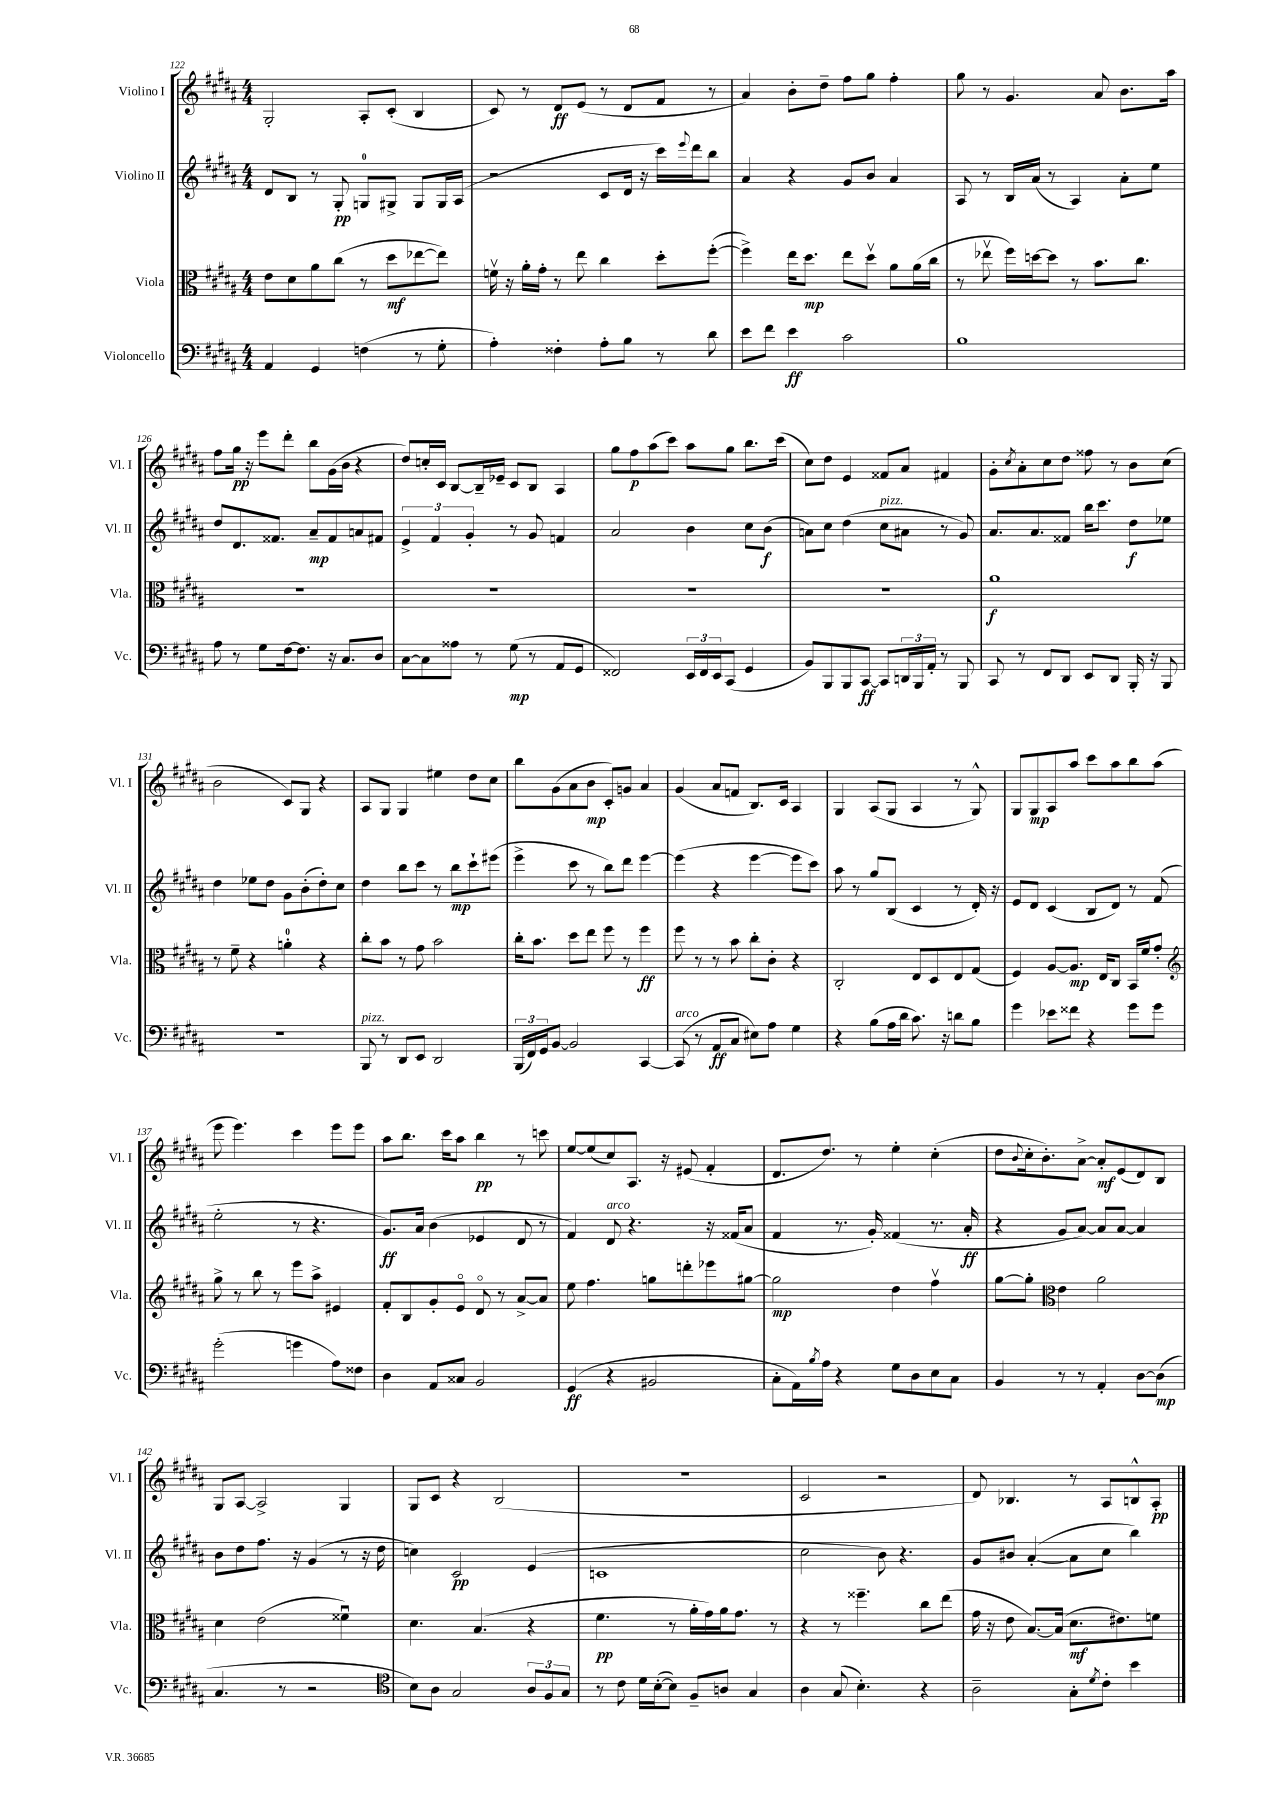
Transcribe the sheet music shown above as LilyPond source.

<<
\new StaffGroup <<
\new Staff = "s0" \with { instrumentName = "Violino I" shortInstrumentName = "Vl. I" } {
    \clef treble \key b \major \numericTimeSignature \time 4/4
    gis2-. ais8-. cis'8-.( b4 |
    cis'8) r8 dis'8\ff e'8( r8 dis'8 fis'8 r8 |
    ais'4) b'8-. dis''8-- fis''8 gis''8 fis''4-. |
    gis''8 r8 gis'4. ais'8 b'8. ais''16 |
    fis''8 gis''16\pp r16 e'''8 dis'''8-. b''8 gis'16( b'16 r4 |
    dis''8) c''16-. cis'16 b8~ b16-- ees'16-- cis'8 b8 ais4 |
    gis''8 fis''8\p ais''8( cis'''8) ais''8 gis''8 b''8. cis'''16( |
    cis''8) dis''8 e'4 fisis'8 ais'8 fis'4 |
    gis'8-. \acciaccatura { cis''8 } ais'8-. cis''8 dis''8 fisis''8 r8 b'8 cis''8( |
    b'2 cis'8) gis8 r4 |
    ais8 gis8 gis4 eis''4 dis''8 cis''8 |
    b''8 gis'8( ais'8 b'8\mp cis'8-.) g'8 ais'4 |
    gis'4( ais'8 f'8 b8.) cis'16 ais4 |
    gis4 ais8( gis8 ais4 r8 gis8-^) |
    gis8 gis8\mp ais8 ais''8 cis'''8 ais''8 b''8 ais''8( |
    e'''8 e'''4.) cis'''4 e'''8 e'''8 |
    ais''8 b''8. cis'''16 ais''8 b''4\pp r8 c'''8 |
    e''8~ e''8( cis''8) ais8. r16 eis'8( fis'4-. |
    dis'8. dis''8.) r8 e''4-. cis''4-.( |
    dis''8 \appoggiatura { b'8 } cis''16-. b'8.-.) ais'8~-> ais'8-.\mf e'8( dis'8) b8 |
    gis8 ais8~ ais2-> gis4 |
    gis8 cis'8 r4 b2( |
    R1 |
    cis'2 r2 |
    dis'8) bes4. r8 ais8 b8-^ ais8-.\pp \bar "|." |
}
\new Staff = "s1" \with { instrumentName = "Violino II" shortInstrumentName = "Vl. II" } {
    \clef treble \key b \major \numericTimeSignature \time 4/4
    dis'8 b8 r8 gis8-.\pp g8-0 gis8-> gis8 gis16 ais16( |
    r2 cis'8 dis'16 r16 cis'''16) \appoggiatura { e'''8 } dis'''16 b''8 |
    ais'4 r4 gis'8 b'8 ais'4 |
    ais8 r8 b16 ais'16( r8 ais4) ais'8-. e''8 |
    dis''8 dis'8. fisis'8. ais'8--\mp fisis'8 a'8 fis'8 |
    \tuplet 3/2 { e'4-> fis'4 gis'4-. } r8 gis'8 f'4 |
    ais'2 b'4 cis''8 b'8\f( |
    a'8) cis''8 dis''4( cis''8^\markup { \italic "pizz." } ais'8 r8 gis'8) |
    ais'8. ais'8. fisis'8 b''16 cis'''8. dis''8\f ees''8 |
    dis''4 ees''8 dis''8 gis'8 b'8-.( dis''8-.) cis''8 |
    dis''4 b''8 cis'''8 r8 b''8\mp cis'''8-! eis'''8( |
    e'''4-> cis'''8 r8 b''8) dis'''8 e'''4~ |
    e'''4( r4 e'''4~ e'''8 cis'''8) |
    ais''8 r8 gis''8 b8( cis'4 r8 dis'16-.) r16 |
    e'8 dis'8 cis'4( b8 dis'8) r8 fis'8( |
    e''2-. r8 r4. |
    gis'8.\ff) ais'16 b'4( ees'4 dis'8 r8 |
    fis'4) dis'8^\markup { \italic "arco" } r4. r16 fisis'16( ais'8 |
    fis'4 r8. gis'16-.) fisis'4( r8. ais'16-.\ff |
    r4 gis'8 ais'8~) ais'8 ais'8~ ais'4 |
    b'8 dis''8 fis''8. r16 gis'4( r8 r16 dis''16 |
    c''4) cis'2\pp e'4( |
    c'1 |
    cis''2 b'8) r4. |
    gis'8 bis'8 ais'4~-.( ais'8 cis''8 b''4) \bar "|." |
}
\new Staff = "s2" \with { instrumentName = "Viola" shortInstrumentName = "Vla." } {
    \clef alto \key b \major \numericTimeSignature \time 4/4
    e'8 dis'8 ais'8 cis''8( r8 dis''8\mf ees''8~ ees''8) |
    f'16\upbow r16 ais'16-. gis'16-. r8 e''8 cis''4 dis''8-. fis''8~-.( |
    fis''4->) e''16 dis''8.\mp e''8 dis''8\upbow ais'8 ais'16( cis''16 |
    r8 ees''8\upbow fis''16) d''16~ d''8 r8 b'8. cis''8. |
    R1 |
    R1 |
    R1 |
    R1 |
    ais'1\f |
    r8 fis'8-- r4 a'4-0-. r4 |
    cis''8-. b'8 r8 gis'8 b'2 |
    cis''16-. b'8. dis''8 e''8 fis''8 r8 fis''4\ff |
    fis''8 r8 r8 b'8 cis''8-. cis'8-. r4 |
    cis2-. e8 dis8 e8 gis8( |
    fis4) ais8~ ais8.\mp e16 cis8 b,16 fis'16 gis'8-. |
    \clef treble gis''8-> r8 b''8 r8 e'''8 ais''8-> eis'4 |
    fis'8-. b8 gis'8-. e'8\flageolet dis'8\flageolet r8 ais'8~-> ais'8 |
    e''8 fis''4. g''8 d'''8-. ees'''8 gis''8~ |
    gis''2\mp dis''4 fis''4\upbow |
    gis''8~ gis''8-. \clef alto e'4 ais'2 |
    dis'4 e'2( fisis'4\downbow) |
    dis'4. b4.( r4 |
    fis'4.\pp r8 ais'16-. gis'16) ais'16 gis'8. r8 |
    r4 r8 fisis''4.-- cis''8 e''8( |
    gis'16 r16 e'8 b8.~) b16( dis'8.\mf eis'8.) f'8 \bar "|." |
}
\new Staff = "s3" \with { instrumentName = "Violoncello" shortInstrumentName = "Vc." } {
    \clef bass \key b \major \numericTimeSignature \time 4/4
    ais,4 gis,4 f4( r8 gis8-. |
    ais4-.) fisis4-. ais8-. b8 r8 dis'8 |
    e'8 fis'8 e'4\ff cis'2 |
    b1 |
    ais8 r8 gis8 fis16~ fis8. r16 cis8. dis8 |
    cis8~ cis8 aisis8 r8 gis8\mp( r8 ais,8 gis,8 |
    fisis,2) \tuplet 3/2 { e,16 fisis,16 e,16 } cis,8( gis,4 |
    b,8) b,,8 b,,8 cis,8~\ff cis,8 \tuplet 3/2 { d,16 b,,16 ais,16-. } r8 b,,8 |
    cis,8 r8 fis,8 dis,8 e,8 dis,8 b,,16-. r16 b,,8 |
    R1 |
    b,,8^\markup { \italic "pizz." } r8 dis,8 e,8 dis,2 |
    \tuplet 3/2 { b,,16( fis,16) gis,16 } b,8~ b,2 cis,4~ |
    cis,8^\markup { \italic "arco" }( r8 ais,8\ff cis8 eis8) ais8 gis4 |
    r4 b8( ais16 dis'16 cis'8.) r16 d'8 b8 |
    gis'4 ees'8 fisis'8 r4 gis'8 gis'8 |
    gis'2-.( g'4 ais8) fisis8 |
    dis4 ais,8 cisis8 b,2 |
    gis,4\ff( r4 bis,2 |
    cis8-. ais,16) \acciaccatura { b8 } ais16 r4 gis8 dis8 e8 cis8 |
    b,4 r8 r8 ais,4-. dis8~ dis8\mp( |
    cis4. r8 r2 |
    \clef tenor b8) ais8 gis2 \tuplet 3/2 { ais8 fis8 gis8 } |
    r8 cis'8 dis'16 b16~-.( b8) fis8-- a8 gis4 |
    ais4 gis8( b4.-.) r4 |
    ais2-- gis8-. \acciaccatura { dis'8 } cis'8-. b'4 \bar "|." |
}
>>
>>
\layout { \context { \Score currentBarNumber = #122 } }
